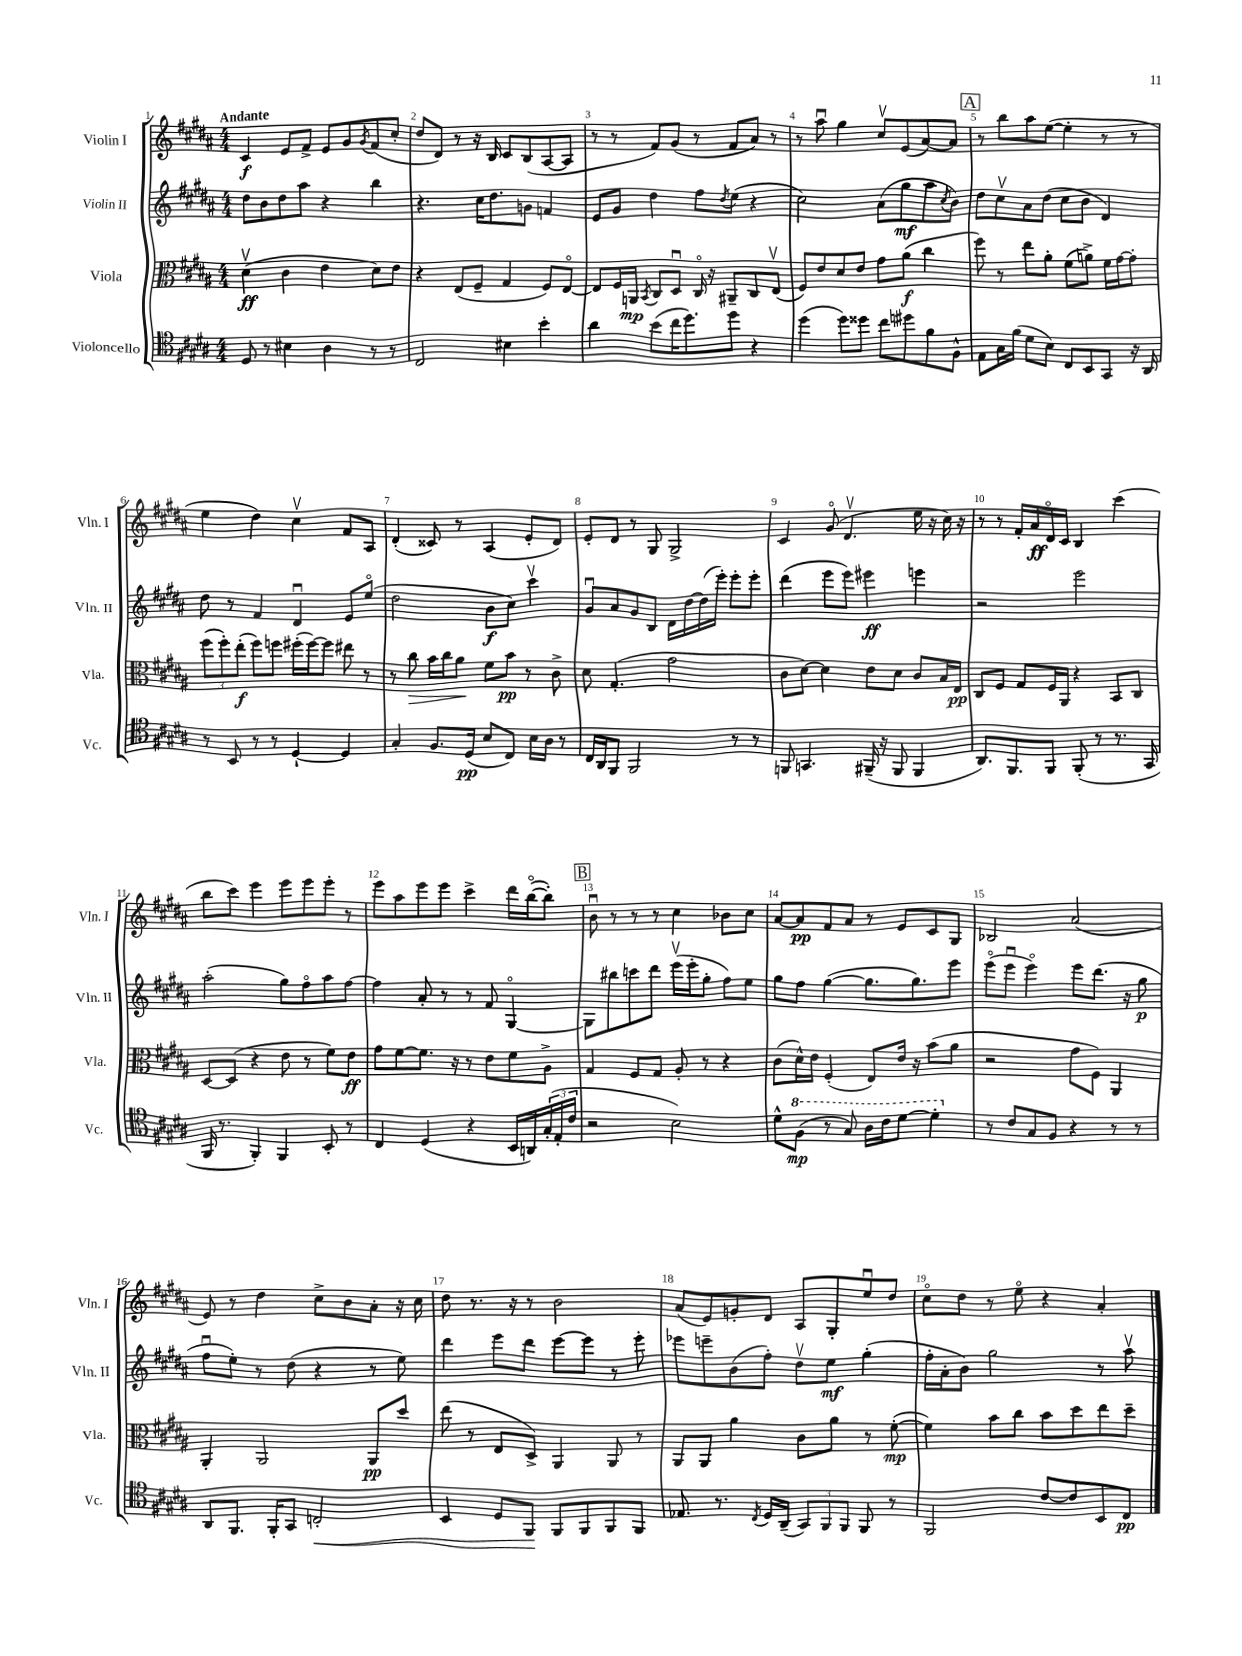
<<
\new StaffGroup <<
\new Staff = "s0" \with { instrumentName = "Violin I" shortInstrumentName = "Vln. I" } {
    \clef treble \key b \major \numericTimeSignature \time 4/4 \tempo "Andante"
    cis'4\f e'8 fis'8-> e'8 gis'8 \acciaccatura { gis'8 } fis'8( cis''8-. |
    dis''8 dis'8) r8 r16 b16 cis'8 b8( ais8~ ais8 |
    r8 r8 fis'8) gis'8( r8 fis'8 ais'8) r8 |
    r8 ais''8\downbow gis''4 cis''8\upbow e'8( ais'8~) ais'8 |
    \mark \markup { \box "A" } r8 b''8 ais''8 e''8~( e''4-. r8 r8 |
    e''4 dis''4) cis''4\upbow fis'8 ais8 |
    dis'4-.( cisis'8) r8 ais4( e'8-. dis'8) |
    e'8-. dis'8 r8 gis8 gis2-> |
    cis'4 gis'8\flageolet( dis'4.\upbow e''16 r16 cis''16) r16 |
    r8 r8 fis'16-. ais'16\ff dis'16\flageolet cis'16 b4 cis'''4( |
    b''8 cis'''8) e'''4 e'''8 e'''8 e'''8-. r8 |
    e'''8 ais''8 e'''8 e'''8 cis'''4-> dis'''16 b''16~\flageolet( b''8-.) |
    \mark \markup { \box "B" } b'8\downbow r8 r8 r8 cis''4 bes'8 cis''8 |
    ais'8~ ais'8\pp fis'8 ais'8 r8 e'8 cis'8 gis8 |
    bes2 ais'2( |
    e'8) r8 dis''4 cis''8-> b'8 ais'8-. r16 cis''16 |
    dis''8 r8. r16 r8 b'2 |
    ais'8( e'8) g'8-. dis'8 ais8 gis8-. e''8\downbow dis''8 |
    cis''8\flageolet dis''8 r8 e''8\flageolet r4 ais'4-. \bar "|." |
}
\new Staff = "s1" \with { instrumentName = "Violin II" shortInstrumentName = "Vln. II" } {
    \clef treble \key b \major \numericTimeSignature \time 4/4
    dis''8 b'8 dis''8 ais''8 r4 b''4 |
    r4. cis''16 dis''8. g'8 f'4 |
    e'8 gis'8 dis''4 fis''8 \acciaccatura { dis''8 } e''8( r4 |
    cis''2) ais'8( gis''8\mf ais''8 \acciaccatura { cis''8 } b'8) |
    \mark \markup { \box "A" } dis''8 cis''8\upbow ais'8 dis''8( cis''8 b'8 dis'4) |
    dis''8 r8 fis'4 dis'4\downbow e'8 e''8\flageolet( |
    dis''2 b'8\f cis''8) cis'''4\upbow |
    gis'8\downbow ais'8 gis'8 b8 dis'16 dis''16~ dis''16( e'''16-.) e'''8-. e'''8-. |
    dis'''4( e'''8 e'''8) eis'''4\ff e'''4 |
    r2 e'''2 |
    ais''2-.( gis''8) fis''8\flageolet ais''8 fis''8~ |
    fis''4 ais'8-. r8 r8 fis'8 gis4~\flageolet |
    \mark \markup { \box "B" } gis8 bis''8 c'''8 dis'''8 e'''16\upbow( e'''16-. gis''8-. fis''8) e''8 |
    gis''8 fis''8 gis''4~( gis''8. gis''8.) e'''8 |
    e'''8\flageolet( e'''8\downbow e'''4\flageolet) e'''8 dis'''8.( r16 gis''8\p |
    fis''8\downbow e''8-.) r8 dis''8( r4 r8 e''8) |
    dis'''4 e'''8 dis'''8 e'''8~ e'''8 r8 e'''8-. |
    ees'''8 e'''8-- b'8( fis''8-.) dis''8\upbow e''8\mf gis''4-.( |
    fis''16-. ais'16-. b'8) gis''2 r8 ais''8\upbow \bar "|." |
}
\new Staff = "s2" \with { instrumentName = "Viola" shortInstrumentName = "Vla." } {
    \clef alto \key b \major \numericTimeSignature \time 4/4
    dis'4\upbow\ff( cis'4 e'4 dis'8) e'8 |
    r4 e8( fis8-- gis4 fis8) e8~\flageolet |
    e8 fis16 a,16\mp \acciaccatura { b,8 } cis8 dis8\downbow cis16\flageolet r16 ais,8-- cis8 e8\upbow( |
    fis8) e'8 dis'8 e'8 gis'8 ais'8\f( cis''4 |
    \mark \markup { \box "A" } fis''8) r8 e''8 ais'8-. fis'8( a'8->) fis'16 gis'16~ gis'8-. |
    \tuplet 3/2 { fis''8( fis''8-.) e''8-.\f( } fis''8) f''8 fis''16-.( fis''16~) fis''8 eis''8 r8 |
    r8 cis''8\> b'16 cis''16 ais'8\! fis'8 b'8\pp r8 cis'8-> |
    dis'8 gis4.-.( gis'2 |
    cis'8 dis'8~) dis'4 e'8 dis'8 cis'8 b16 e16\pp |
    cis8 fis8 gis8 fis16 ais,16 r4 b,8 cis8 |
    dis8~ dis8( r4 e'8 r8 fis'8) e'8\ff |
    gis'8 fis'8~ fis'8. r16 r8 e'8 fis'8 ais8-> |
    \mark \markup { \box "B" } gis4 fis8 gis8 ais8-. r8 r4 |
    cis'8( dis'16-^) e'16 fis4-.( e8) e'16 r16 b'8( ais'8 |
    r2 gis'8 fis8) ais,4 |
    ais,4-. ais,2 ais,8\pp dis''8 |
    e''8( r8 e8 dis8->) ais,4 ais,8 r8 |
    ais,8 ais,8 ais'4 cis'8 ais'8 r8 fis'8~-.\mp( |
    fis'4) b'8 cis''8 b'8 dis''8 e''8 dis''8-- \bar "|." |
}
\new Staff = "s3" \with { instrumentName = "Violoncello" shortInstrumentName = "Vc." } {
    \clef tenor \key b \major \numericTimeSignature \time 4/4
    dis8 r8 bis4 ais4 r8 r8 |
    cis2 bis4 b'4-. |
    ais'4 b'8( cis''16 dis''8.) dis''8 r4 |
    dis''4( dis''8) disis''8 cis''8 dis''8 fis'8 fis8-^ |
    \mark \markup { \box "A" } e8 gis16 fis'16( dis'8 b8) cis8 b,8 gis,8 r16 ais,16 |
    r8 b,8 r8 r8 dis4~-! dis4 |
    gis4-. fis8. dis16\pp( b8 cis8) b16 ais16 r8 |
    cis16 ais,16 fis,8 fis,2 r8 r8 |
    f,8 g,4. fis,16--( r16 fis,8 fis,4 |
    ais,8.) fis,8. fis,8 fis,8-.( r8 r8. gis,16 |
    fis,16 r8. fis,4-.) fis,4 b,8-. r8 |
    cis4 dis4( r4 b,16 a,16) \tuplet 3/2 { gis16-.( e16-. cis'16 } |
    \mark \markup { \box "B" } r2 b2) |
    dis'8-^ \ottava #1 fis'8\mp( r8 gis'8) ais'16 cis''16 dis''8~ dis''4-. \ottava #0 |
    r8 cis'8 gis8 fis8 r4 r8 r8 |
    ais,8 fis,8. fis,16-. gis,8 c2-.\< |
    b,4 dis8 fis,8\! fis,8 fis,8 fis,8 fis,8 |
    ees8. r8. \acciaccatura { cis8 } dis16 ais,16--( \tuplet 3/2 { gis,8) fis,8 fis,8 } fis,8 r8 |
    fis,2 cis'8~ cis'8 b,8 cis8\pp \bar "|." |
}
>>
>>
\layout { \context { \Score \override BarNumber.break-visibility = ##(#f #t #t) barNumberVisibility = #all-bar-numbers-visible } }
